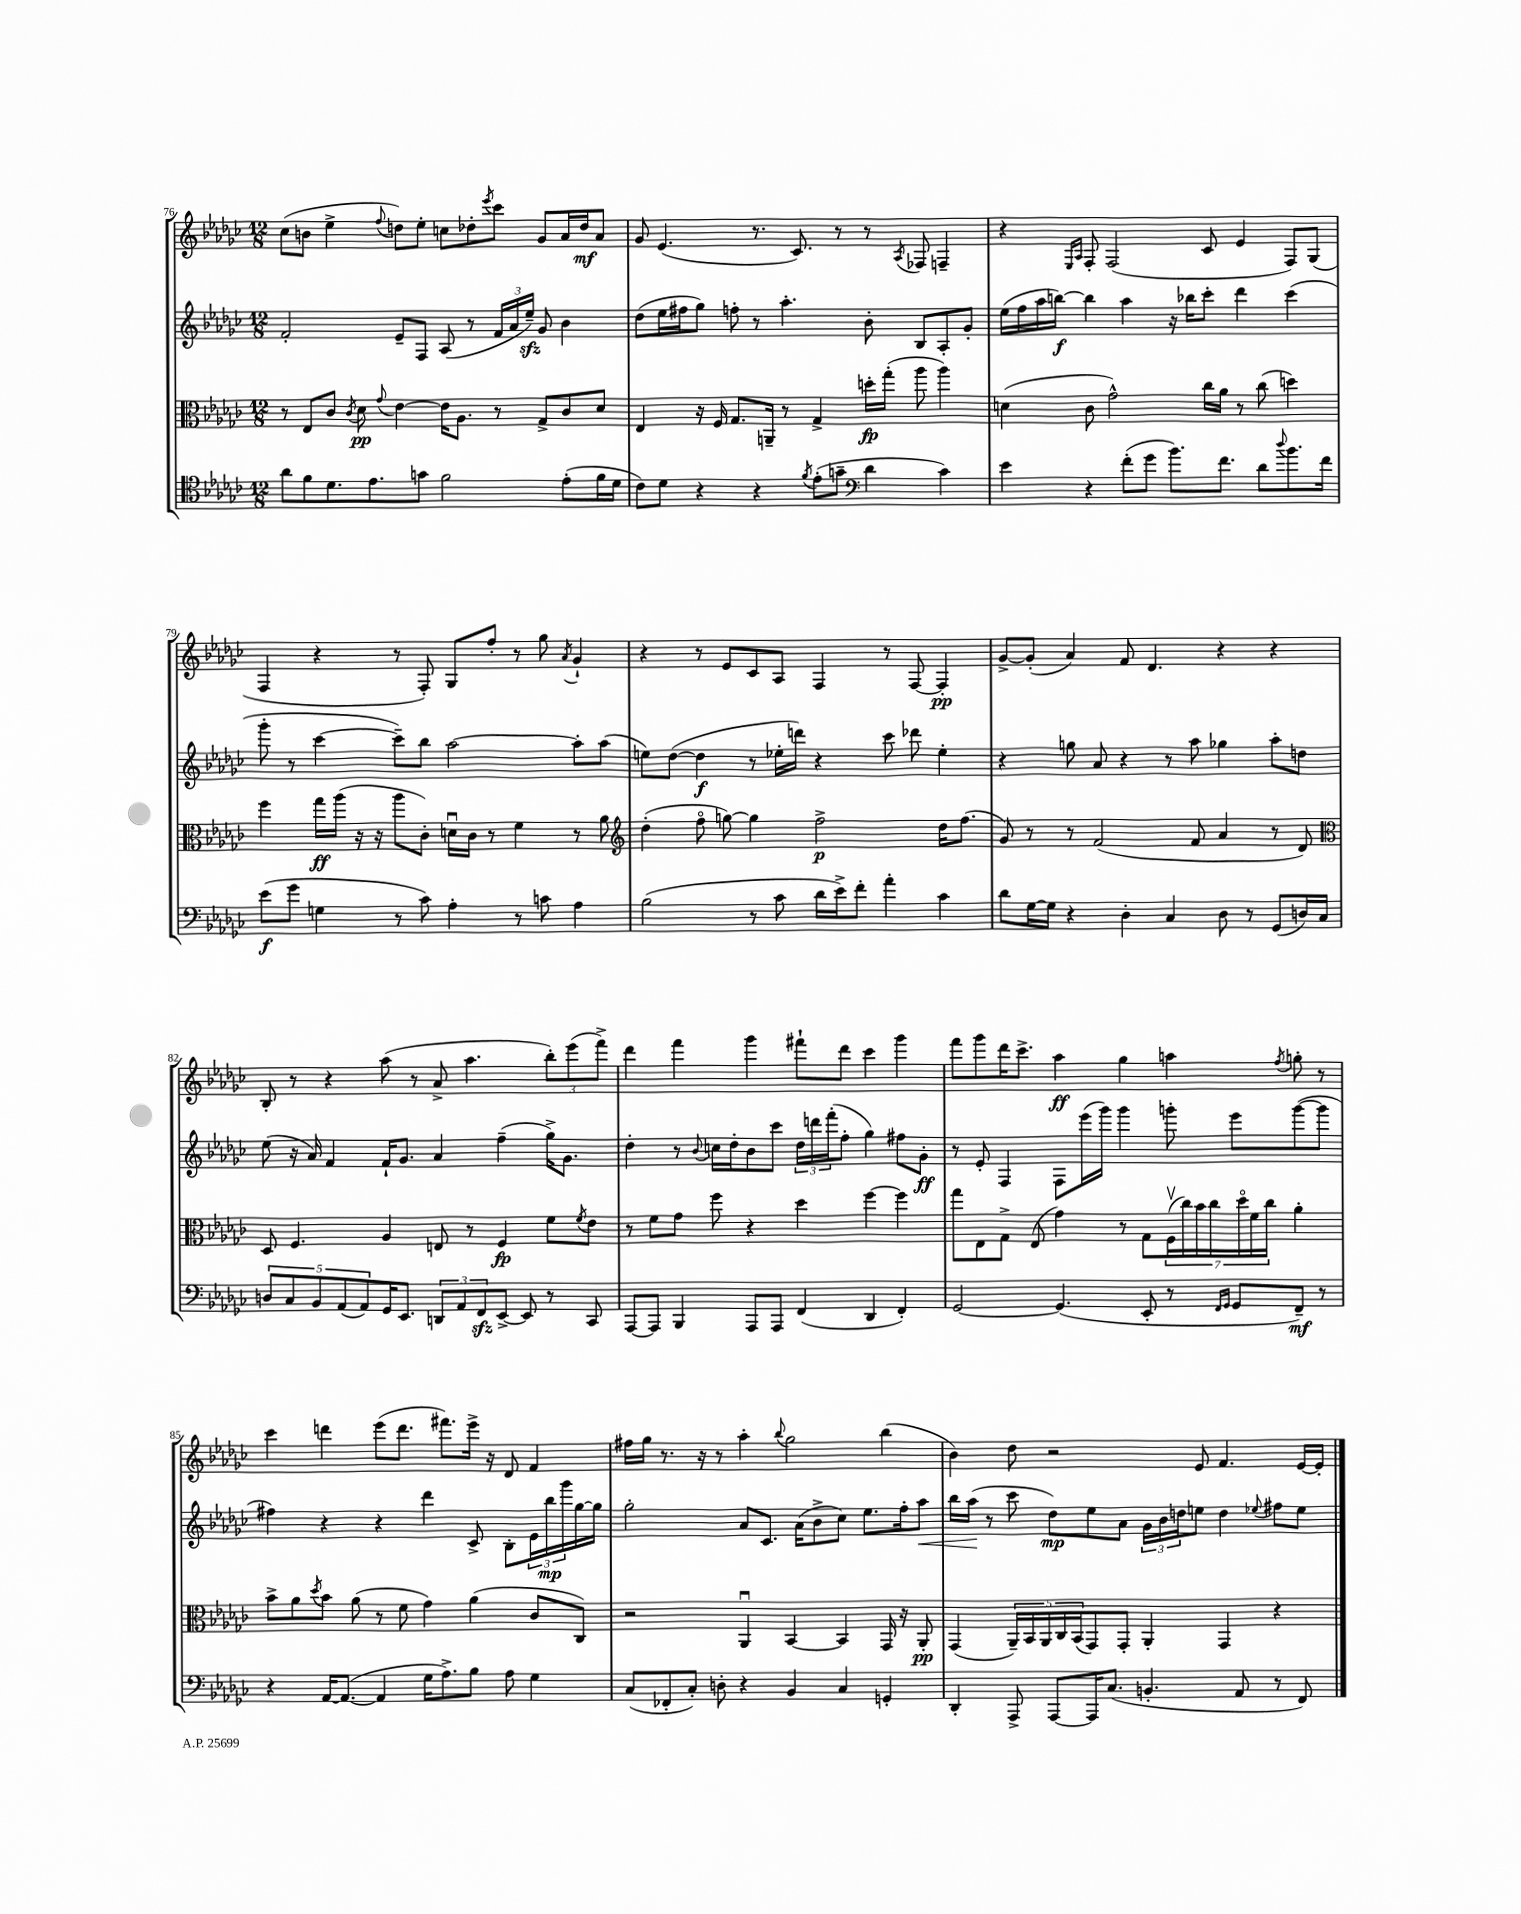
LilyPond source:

<<
\new StaffGroup <<
\new Staff = "s0" {
    \clef treble \key ges \major \numericTimeSignature \time 12/8
    ces''8( b'8 ees''4-> \appoggiatura { f''8 } d''8) ees''8-. c''8 des''8-. \acciaccatura { ees'''8 } ces'''8 ges'8 aes'16 des''16\mf aes'8 |
    ges'8 ees'4.( r8. ces'8.) r8 r8 \acciaccatura { aes8 } fes8 f4-- |
    r4 \grace { ees16 aes16 } f8-. f2( ces'8 ees'4 f8) ges8( |
    f4 r4 r8 f8-.) ges8 f''8-. r8 ges''8 \acciaccatura { aes'8 } ges'4-! |
    r4 r8 ees'8 ces'8 aes8 f4 r8 f8~ f4-.\pp |
    ges'8~-> ges'8-.( aes'4) f'8 des'4. r4 r4 |
    bes8-. r8 r4 aes''8( r8 aes'8-> aes''4. \tuplet 3/2 { bes''8-.) ees'''8( f'''8->) } |
    des'''4 f'''4 ges'''4 fis'''8-! des'''8 ces'''4 ges'''4 |
    f'''8 ges'''8 des'''16 ces'''8.-> aes''4\ff ges''4 a''4 \acciaccatura { f''8 } g''8-. r8 |
    ces'''4 d'''4 ees'''8( d'''8. fis'''8.) ees'''16-> r16 des'8 f'4 |
    fis''16 ges''16 r8. r16 r8 aes''4-. \appoggiatura { bes''8 } ges''2 bes''4( |
    bes'4) des''8 r2 ees'8 f'4. ees'16~ ees'16-. \bar "|." |
}
\new Staff = "s1" {
    \clef treble \key ges \major \numericTimeSignature \time 12/8
    f'2-. ees'8-- f8 aes8( r8 \tuplet 3/2 { f'16 aes'16 ees''16--\sfz) } ges'8 bes'4 |
    des''8( ees''16 fis''16 ges''8) f''8-. r8 aes''4.-. bes'8-. bes8 aes8-. ges'8-. |
    ees''16( f''16 aes''16 b''16~\f) b''4 aes''4 r16 bes''16 ces'''8-. des'''4 ces'''4( |
    ges'''8-. r8 ces'''4~ ces'''8--) bes''8 aes''2~ aes''8-. aes''8( |
    e''8) des''8~( des''4\f r8 ees''16-. d'''16) r4 ces'''8 des'''8 ees''4-. |
    r4 g''8 aes'8 r4 r8 aes''8 ges''4 aes''8-. d''8 |
    ees''8( r16 aes'16) f'4 f'16-! ges'8. aes'4 f''4--( ges''16->) ges'8. |
    des''4-. r8 \appoggiatura { bes'8 } c''16 des''16-. bes'8 ces'''8 \tuplet 3/2 { des''16 d'''16 f'''16-.( } f''8-. ges''4) fis''8 ges'8-.\ff |
    r8 ees'8-. f4 f8 ees'''16( ges'''16) ges'''4 g'''8-. ees'''8 g'''8~( g'''8 |
    fis''4) r4 r4 des'''4 ces'8-> bes8-. \tuplet 3/2 { ees'16 bes''16\mp ges'''16 } ges''16~ ges''16 |
    ges''2-. aes'8 ces'8. aes'16( bes'8-> ces''8) ees''8. f''16-. aes''8\< |
    bes''16 aes''16\!( r8 ces'''8 des''8\mp) ees''8 aes'8 \tuplet 3/2 { ges'16 bes'16 d''16 } e''8 d''4 \appoggiatura { ees''8 } fis''8 ees''8 \bar "|." |
}
\new Staff = "s2" {
    \clef alto \key ges \major \numericTimeSignature \time 12/8
    r8 ees8 ces'8 \acciaccatura { ces'8 } des'8\pp \appoggiatura { ges'8 } ees'4~ ees'16 aes8. r8 ges8-> ces'8 des'8 |
    ees4 r16 f16 ges8. a,16-- r8 ges4-> d''16-.\fp ges''16-.( aes''8 aes''4) |
    d'4( ces'8 ges'2-^) ces''16 aes'16 r8 ces''8( d''4) |
    f''4 ges''16\ff aes''16( r16 r16 aes''8 ces'8-.) d'16\downbow ces'16 r8 f'4 r8 aes'8 |
    \clef treble des''4-.( f''8\flageolet g''8~) g''4 f''2->\p des''16 f''8.( |
    ges'8) r8 r8 f'2( f'8 aes'4 r8 des'8) |
    \clef alto des8 f4. aes4 e8 r8 f4\fp f'8 \acciaccatura { f'8 } ees'8 |
    r8 f'8 ges'8 f''8 r4 des''4 f''4~ f''4 |
    ges''8 ees8 ges8-> ees8( ges'4) r8 ges8 \tuplet 7/4 { f16\upbow( ces''16) bes'16 ces''16 des''16\flageolet f'16 ces''16 } aes'4-. |
    bes'8-> aes'8 \acciaccatura { des''8 } bes'8 aes'8( r8 f'8 ges'4) aes'4( ces'8 ces8) |
    r2 aes,4\downbow bes,4~ bes,4 ges,16 r16 aes,8-.\pp |
    ges,4( \tuplet 5/4 { aes,16--) bes,16 aes,16 ces16 bes,16( } ges,8) ges,8-. aes,4-. ges,4 r4 \bar "|." |
}
\new Staff = "s3" {
    \clef tenor \key ges \major \numericTimeSignature \time 12/8
    aes'8 f'8 des'8. ees'8. g'8 f'2 ees'8-.( f'16 des'16 |
    ces'8) des'8 r4 r4 \acciaccatura { f'8 } ees'8-.( g'8-- \clef bass des'4 ces'4) |
    ees'4 r4 f'8-.( ges'8 bes'8.) f'8. des'8 \appoggiatura { des''8 } bes'8. f'16 |
    ees'8\f( ges'8 g4 r8 ces'8) aes4-. r8 c'8 aes4 |
    bes2( r8 ces'8 des'16 ees'16->) f'8-. aes'4-. ces'4 |
    des'8 ges16~ ges16 r4 des4-. ces4 des8 r8 ges,8( d16) ces16 |
    \tuplet 5/4 { d8 ces8 bes,8 aes,8( aes,8) } ges,16 ees,8. \tuplet 3/2 { d,8 aes,8 f,8\sfz } ees,8~-> ees,8 r8 ces,8 |
    aes,,8~ aes,,8 bes,,4 aes,,8 aes,,8 f,4( des,4 f,4-.) |
    ges,2~ ges,4.( ees,8-. r8 \grace { f,16 ges,16 } ges,8 f,8--\mf) r8 |
    r4 aes,16~ aes,8.~( aes,4 ges16 aes8.->) bes8 aes8 ges4 |
    ces8( fes,8-. ces8-.) d8-. r4 bes,4 ces4 g,4-. |
    des,4-. aes,,8-> aes,,8~ aes,,16 ces8.( b,4.-. aes,8 r8 f,8) \bar "|." |
}
>>
>>
\layout { \context { \Score currentBarNumber = #76 } }
